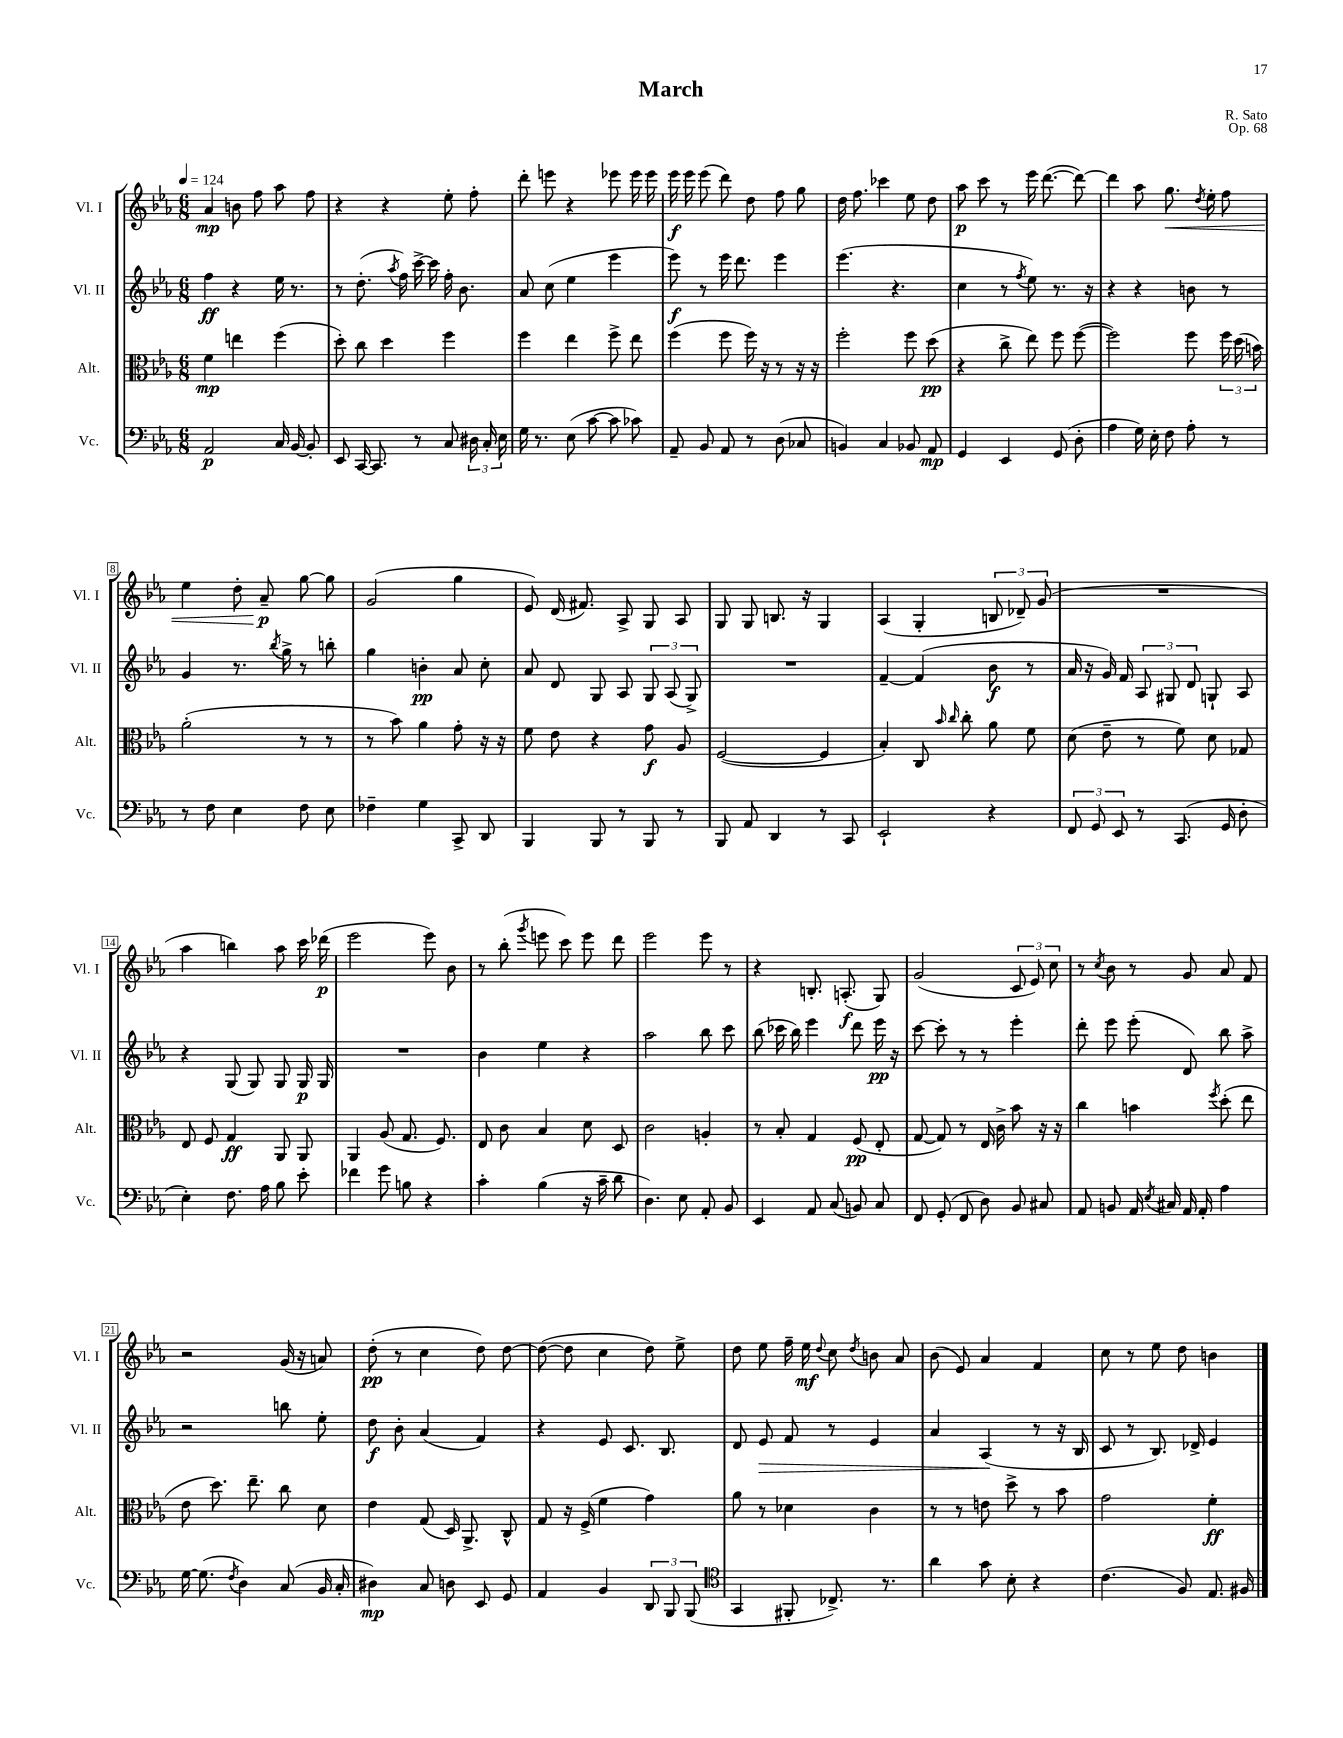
\header { title = "March" composer = "R. Sato" opus = "Op. 68" }
<<
\new StaffGroup <<
\new Staff = "s0" \with { instrumentName = "Vl. I" shortInstrumentName = "Vl. I" } {
    \clef treble \key ees \major \numericTimeSignature \time 6/8 \tempo 4 = 124
    \autoBeamOff aes'4\mp b'8 f''8 aes''8 f''8 |
    r4 r4 ees''8-. f''8-. |
    d'''8-. e'''8 r4 ees'''8 ees'''16 ees'''16 |
    ees'''16\f ees'''16 ees'''8( d'''8) d''8 f''8 g''8 |
    d''16 f''8. ces'''4 ees''8 d''8 |
    aes''8\p c'''8 r8 ees'''16 d'''8.~( d'''8~) |
    d'''4 aes''8 g''8.\< \acciaccatura { d''8 } ees''16-. f''8 |
    ees''4 d''8-. aes'8--\p\! g''8~ g''8 |
    g'2( g''4 |
    ees'8) d'16( fis'8.) aes8-> g8 aes8 |
    g8 g8 b8. r16 g4 |
    aes4( g4-. \tuplet 3/2 { b8 des'8--) g'8( } |
    R2. |
    aes''4 b''4) aes''8 c'''16 des'''16\p( |
    ees'''2 ees'''8) bes'8 |
    r8 bes''8-.( \acciaccatura { g'''8 } e'''8 c'''8) e'''8 d'''8 |
    ees'''2 ees'''8 r8 |
    r4 b8.-. a8.-.\f( g8) |
    g'2( \tuplet 3/2 { c'8 ees'8) c''8 } |
    r8 \acciaccatura { c''8 } bes'8 r8 g'8 aes'8 f'8 |
    r2 g'16( r16 a'8) |
    d''8-.\pp( r8 c''4 d''8) d''8~ |
    d''8~( d''8 c''4 d''8) ees''8-> |
    d''8 ees''8 f''16-- ees''16\mf \appoggiatura { d''8 } c''8 \acciaccatura { d''8 } b'8 aes'8 |
    bes'8( ees'8) aes'4 f'4 |
    c''8 r8 ees''8 d''8 b'4 \bar "|." |
}
\new Staff = "s1" \with { instrumentName = "Vl. II" shortInstrumentName = "Vl. II" } {
    \clef treble \key ees \major \numericTimeSignature \time 6/8
    \autoBeamOff f''4\ff r4 ees''16 r8. |
    r8 d''8.-.( \acciaccatura { aes''8 } f''16) c'''16~-> c'''16 f''16-. bes'8. |
    aes'8 c''8( ees''4 ees'''4 |
    ees'''8\f) r8 ees'''16 d'''8. ees'''4 |
    ees'''4.( r4. |
    c''4 r8 \acciaccatura { f''8 } ees''8) r8. r16 |
    r4 r4 b'8 r8 |
    g'4 r8. \acciaccatura { bes''8 } g''16-> r8 b''8-. |
    g''4 b'4-.\pp aes'8 c''8-. |
    aes'8 d'8 g8 aes8 \tuplet 3/2 { g8 aes8( g8->) } |
    R2. |
    f'4~-- f'4( bes'8\f r8 |
    aes'16 r16 g'16) f'16 \tuplet 3/2 { aes8 gis8 d'8 } g8-! aes8 |
    r4 g8( g8) g8 g16\p g16 |
    R2. |
    bes'4 ees''4 r4 |
    aes''2 bes''8 c'''8 |
    bes''8( ces'''16 bes''16) ees'''4 d'''8 ees'''16\pp r16 |
    c'''8~ c'''8-. r8 r8 ees'''4-. |
    d'''8-. ees'''8 ees'''8-.( d'8) bes''8 aes''8-> |
    r2 b''8 ees''8-. |
    d''8\f bes'8-. aes'4( f'4) |
    r4 ees'8 c'8. bes8. |
    d'8 ees'8\> f'8 r8 ees'4 |
    aes'4 aes4\!( r8 r16 bes16 |
    c'8 r8 bes8.) des'16-> ees'4 \bar "|." |
}
\new Staff = "s2" \with { instrumentName = "Alt." shortInstrumentName = "Alt." } {
    \clef alto \key ees \major \numericTimeSignature \time 6/8
    \autoBeamOff f'4\mp e''4 f''4( |
    d''8-.) c''8 d''4 f''4 |
    f''4 ees''4 f''8-> ees''8 |
    f''4( f''8 f''16) r16 r8 r16 r16 |
    f''2-. f''8 d''8\pp( |
    r4 c''8-> ees''8) f''8 f''8~( |
    f''2) f''8 \tuplet 3/2 { f''16 d''16( b'16) } |
    aes'2-.( r8 r8 |
    r8 bes'8) aes'4 g'8-. r16 r16 |
    f'8 ees'8 r4 g'8\f aes8 |
    f2~( f4 |
    bes4-.) c8 \grace { bes'16 c''16 } c''8-. aes'8 f'8 |
    d'8( ees'8-- r8 f'8) d'8 ges8 |
    ees8 f8 g4\ff aes,8 aes,8 |
    aes,4 aes8( g8. f8.) |
    ees8 c'8 bes4 d'8 d8 |
    c'2 a4-. |
    r8 bes8-. g4 f8\pp( ees8-. |
    g8~ g8) r8 ees16 c'16-> bes'8 r16 r16 |
    c''4 b'4 \acciaccatura { f''8 } d''8-.( ees''8 |
    ees'8 d''8.) ees''8.-- c''8 d'8 |
    ees'4 g8( d16) aes,8.-> c8-^ |
    g8 r16 f16->( f'4 g'4) |
    aes'8 r8 des'4 c'4 |
    r8 r8 e'8 d''8-> r8 bes'8 |
    g'2 f'4-.\ff \bar "|." |
}
\new Staff = "s3" \with { instrumentName = "Vc." shortInstrumentName = "Vc." } {
    \clef bass \key ees \major \numericTimeSignature \time 6/8
    \autoBeamOff aes,2\p c16 bes,16~ bes,8-. |
    ees,8 c,16~ c,8. r8 c8 \tuplet 3/2 { dis16 c16-. ees16 } |
    g16 r8. ees8( c'8~ c'8 ces'8) |
    aes,8-- bes,8 aes,8 r8 d8( ces8 |
    b,4) c4 bes,8 aes,8\mp |
    g,4 ees,4 g,8( d8-. |
    aes4 g16) ees16-. f8 aes8-. r8 |
    r8 f8 ees4 f8 ees8 |
    fes4-- g4 c,8-> d,8 |
    bes,,4 bes,,8 r8 bes,,8 r8 |
    bes,,8 aes,8 d,4 r8 c,8 |
    ees,2-! r4 |
    \tuplet 3/2 { f,8 g,8 ees,8 } r8 c,8.( g,16 d8-. |
    ees4-.) f8. aes16 bes8 ees'8-. |
    fes'4 g'8 b8 r4 |
    c'4-. bes4( r16 c'16-- d'8 |
    d4.) ees8 aes,8-. bes,8 |
    ees,4 aes,8 c8( b,8) c8 |
    f,8 g,8-.( f,8 d8) bes,8 cis8 |
    aes,8 b,8 aes,16 \acciaccatura { ees8 } cis16 aes,16 aes,16-. aes4 |
    g16~ g8.( \acciaccatura { f8 } d4) c8( bes,16 c16-. |
    dis4\mp) c8 d8 ees,8 g,8 |
    aes,4 bes,4 \tuplet 3/2 { d,8 bes,,8 bes,,8( } |
    \clef tenor g,4 fis,8-. ces8.->) r8. |
    aes'4 g'8 bes8-. r4 |
    c'4.( f8) ees8. fis16 \bar "|." |
}
>>
>>
\layout { \context { \Score \override BarNumber.stencil = #(make-stencil-boxer 0.1 0.3 ly:text-interface::print) } }
